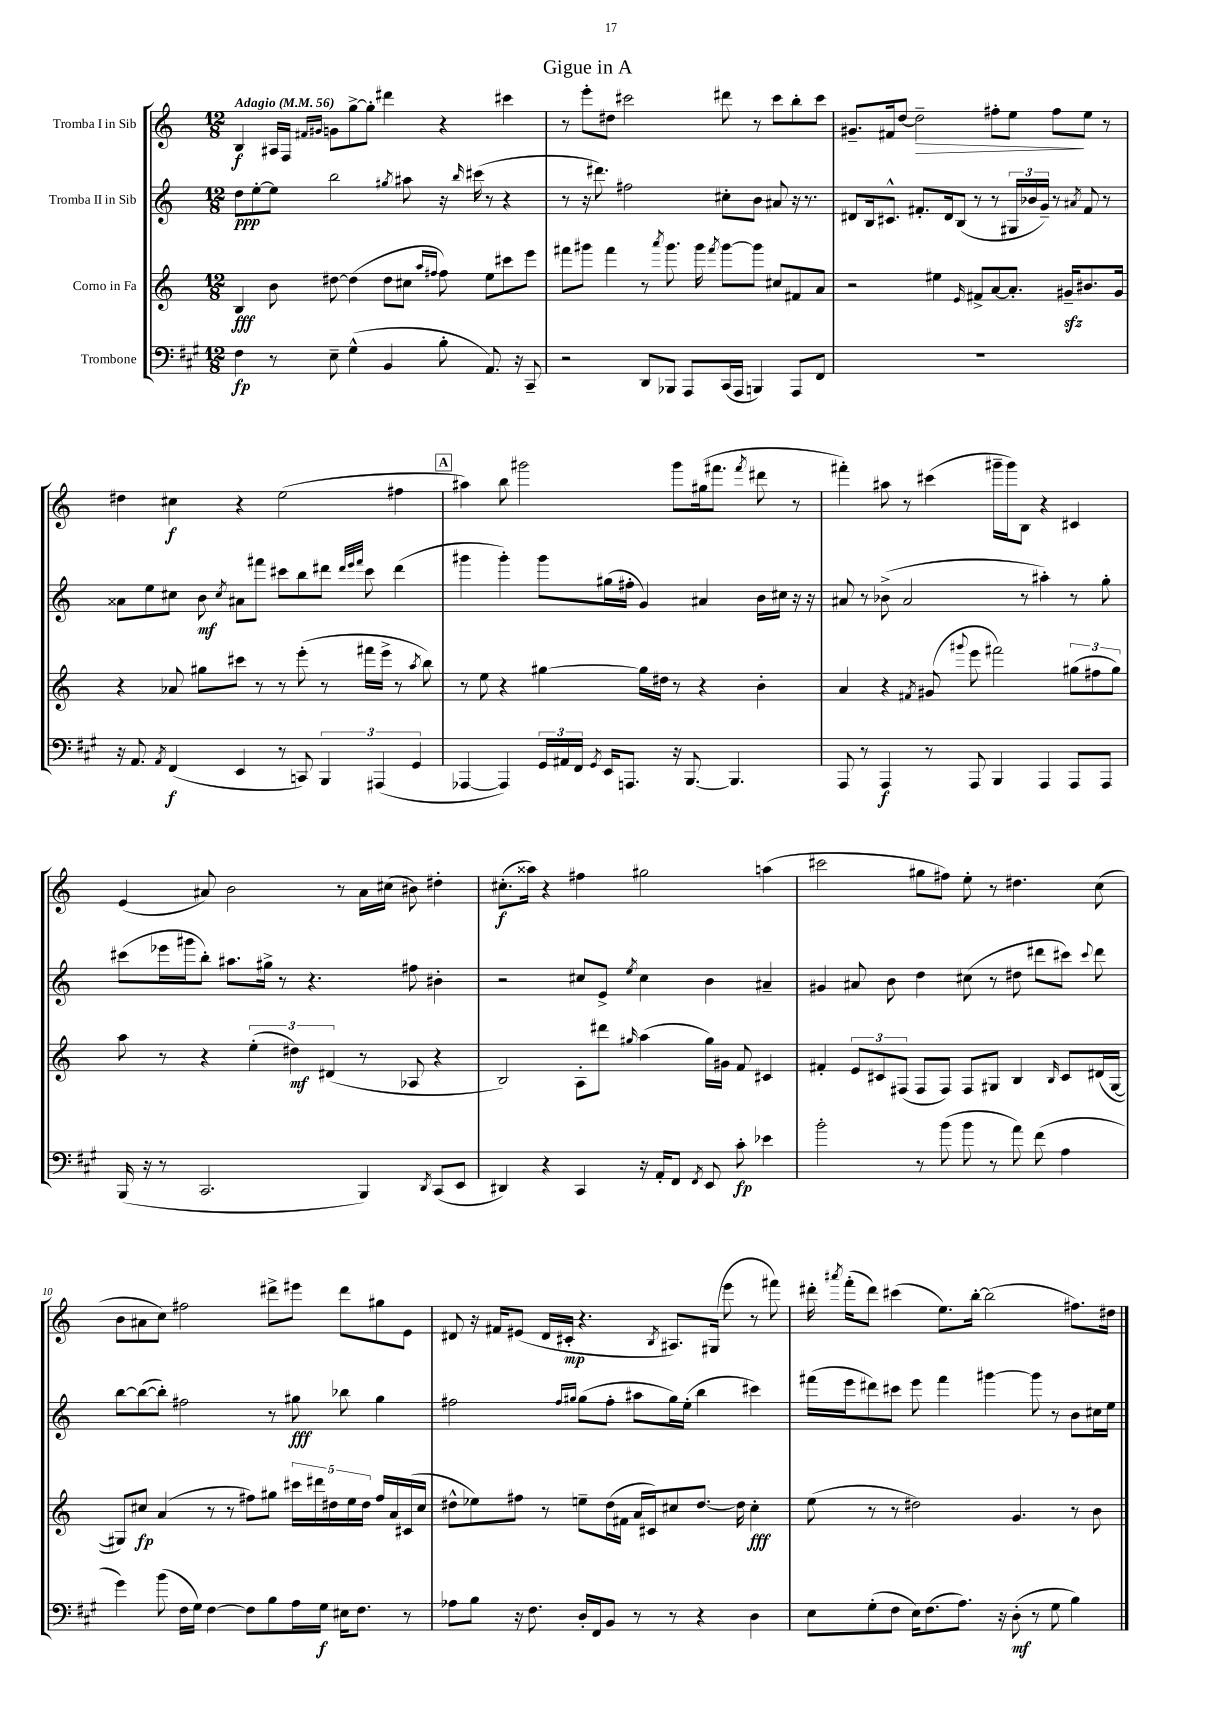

**kern	**kern	**kern	**kern
*staff4	*staff3	*staff2	*staff1
*clefF4	*clefG2	*clefG2	*clefG2
*k[f#c#g#]	*k[]	*k[]	*k[]
*M12/8	*M12/8	*M12/8	*M12/8
*MM56	*MM56	*MM56	*MM56
4F#	4B	8dd	4B
.	.	[8ee'	.
8r	8b	8ee]	16A#
.	.	.	16F
.	.	.	16qqf#
.	.	.	16qqg#
8E~	[8dd#	2bb	8g
(4G#^^	(4dd#]	.	[8gg^
.	.	.	8gg']
4BB	8dd#	.	4ddd#
.	.	8qgg#	.
.	8cc#	8aa#	.
.	16qqaa	.	.
.	16qqff#	.	.
8B'	8ff#)	16r	4r
.	.	16qqbb	.
.	.	(16ccc#	.
8.AA)	8ee	8r	.
.	8ccc#	4r	4ccc#
16r	.	.	.
8CC#~	8eee	.	.
=	=	=	=
2r	8fff#	8r	8r
.	8ggg#	16r	8eee'
.	.	8.ddd#)	.
.	4fff#	.	8dd#
.	.	2ff#	2ccc#
8DD	8r	.	.
.	8qaaa	.	.
8BBB-	8.ggg#	.	.
8AAA	.	.	.
.	16ggg#	.	.
.	8qfff#	.	.
(16CC#	[8ggg#	8cc#'	8ddd#
16AAA	.	.	.
4BBB)	8ggg#]	8b	8r
.	8cc#	8a#	8ccc#
8AAA	8f#	16r	8bb'
.	.	8.r	.
8FF#	8a	.	8ccc#
=	=	=	=
1.r	2r	8d#	8.g#~
.	.	16B	.
.	.	8.c#^^	16f#
.	.	.	[8dd
.	.	8.f#'	2dd~]
.	4ee#	.	.
.	.	16d#	.
.	.	(8B	.
.	16qqe	.	.
.	8f#^	8r	.
.	[8a	8r	8ff#'
.	8.a']	24G#	8ee
.	.	24b-	.
.	.	24g~)	.
.	.	8r	8ff#
.	16g#~	.	.
.	.	8qa#	.
.	8.b#	8f#	8ee
.	.	8r	8r
.	16g#	.	.
=	=	=	=
16r	4r	8a##	4dd#
8.AA	.	.	.
.	.	8ee	.
8qAA	.	.	.
(4FF#	8a-	8cc#	4cc#
.	8gg#	8b	.
.	.	8qcc#	.
4EE	8ccc#	8a#	4r
.	8r	8fff#	.
8r	8r	8ccc#	(2ee
8CC)	(8eee'	8bb	.
6BBB	8r	8ddd#	.
.	.	32qqddd#	.
.	.	32qqeee	.
.	.	32qqfff#	.
.	16fff#	8ccc#	.
(6AAA#	.	.	.
.	16eee^	.	.
.	8r	(4ddd#	4ff#
6GG#	.	.	.
.	8qaa	.	.
.	8bb)	.	.
=	=	=	=
[4AAA-	8r	4ggg#	4aa#)
.	8ee	.	.
4AAA-])	4r	4ggg#')	8bb
.	.	.	2ggg#
24GG#	[4gg#	8ggg#	.
24AA#	.	.	.
24FF#	.	.	.
8qGG#	.	.	.
16EE	.	(16gg#	.
8.AAA	.	16ff#'	.
.	16gg#]	4g)	.
.	16dd#	.	.
16r	8r	.	8ggg#
[8.BBB	.	.	.
.	4r	4a#	(16gg#
.	.	.	8.fff#
4.BBB]	.	.	.
.	.	.	8qfff#
.	4b'	16b	8ddd#
.	.	16cc#	.
.	.	16r	8r
.	.	16r	.
=	=	=	=
8AAA	4a	8a#	4fff#')
8r	.	8r	.
4AAA	4r	(8b-^	8aa#
.	.	2a#	8r
.	8qf#	.	.
8r	(8g#	.	(4ccc#
.	8qqggg#	.	.
8AAA	8eee	.	.
4BBB	2fff#)	.	16ggg#~
.	.	.	16ggg#)
.	.	8r	8B
4AAA	.	4aa#')	4r
8AAA	(12gg#	8r	4c#
.	12ff#	.	.
8AAA	.	8gg'	.
.	12gg#)	.	.
=	=	=	=
(16BBB	8aa	(8ccc#	(4e
16r	.	.	.
8r	8r	16eee-	.
.	.	16ggg#	.
2.CC#	4r	8bb')	8a#)
.	.	8.aa#	2b
.	(6ee'	.	.
.	.	16gg#^	.
.	.	8r	.
.	6dd#)	.	.
.	.	4.r	.
.	(6d#	.	.
.	.	.	8r
4BBB)	8r	.	16a#
.	.	.	(16cc#
.	8A-	8ff#	8b#)
8qDD	.	.	.
(8CC#	4r	4b#'	4dd#'
8EE	.	.	.
=	=	=	=
4DD#)	2B)	2r	(8.cc#'
.	.	.	16aa##)
4r	.	.	4r
4CC#	8A'	8cc#	4ff#
.	8ddd#	8e^	.
.	16qqgg#	8qee	.
16r	(4aa	4cc#	2gg#
16AA'	.	.	.
8FF#	.	.	.
8qFF#	.	.	.
8EE	16gg#)	4b	.
.	16g#	.	.
8c#'	8f	.	.
4e-	4c#	4a#~	(4aa
=	=	=	=
2b'	4f#'	4g#	2ccc#
.	12e	8a#	.
.	12c#	.	.
.	.	8b	.
.	(12F#	.	.
8r	8F#	4dd	8gg#
(8b	8F#)	.	8ff#)
8b	8F#	(8cc#	8ee'
8r	8G#	8r	8r
8a)	4B	8dd#	4.dd#
(8f#	.	8ddd#	.
.	16qqB	.	.
4A	8c#	8ccc#)	.
.	.	8qqccc#	.
.	(16d#	8ddd#	(8cc
.	[16G#	.	.
=	=	=	=
4g#)	8G#])	[8bb	8b
.	8cc#	(8bb_	8a#
(8b	(4a	8bb'])	8cc)
16F#	.	2ff#	2ff#
16G#)	.	.	.
[4F#	8r	.	.
.	8r	.	.
8F#]	8ff#)	.	.
8B	8gg#	8r	8ddd#^
16A	20ccc#	8gg#	8eee#
.	20ddd#	.	.
16G#	.	.	.
.	20dd#	.	.
16E#	.	8bb-	8ddd#
.	20ee	.	.
8.F#	.	.	.
.	20dd#	.	.
.	16ff#	4gg#	8gg#
.	16a	.	.
8r	(16c#	.	8e
.	16cc#	.	.
=	=	=	=
8A-	8dd#^^	2ff#	8d#
8B	8ee-)	.	16r
.	.	.	16f#
16r	8ff#	.	(8e#
8.F#	.	.	.
.	8r	.	16d#
.	.	.	16c#'
.	.	16qqff#	.
.	.	16qqgg#	.
16D'	8ee~	(8gg#	4.r
16FF#	.	.	.
8BB	(16dd#	8ff#'	.
.	16f#	.	.
8r	16a	8aa#	.
.	16c#)	.	.
.	.	.	8qB
8r	8cc#	16gg#)	8.A#)
.	.	(16ee'	.
4r	[8.dd#	4bb	.
.	.	.	(16G#
.	.	.	8eee
.	16dd#]	.	.
4D	4cc#'	4ccc#)	8r
.	.	.	8fff#)
=	=	=	=
8E	(8ee	(16fff#	16ddd#'
.	.	.	8qaaa#
.	.	16eee	(16fff'
(8G#'	8r	8ddd#)	8ddd#)
8F#	8r	8ccc#	(4ccc#
16E)	2dd#)	8eee	.
(8.F#	.	.	.
.	.	4fff#	8.ee)
8.A)	.	.	.
.	.	.	[16bb'
.	.	[4ggg#	(2bb]
16r	.	.	.
(8D'	4.g	.	.
8r	.	8ggg#]	.
8G#	.	8r	.
4B)	8r	8b	8.ff#)
.	8b	16cc#	.
.	.	16ee	16dd#
==	==	==	==
*-	*-	*-	*-
